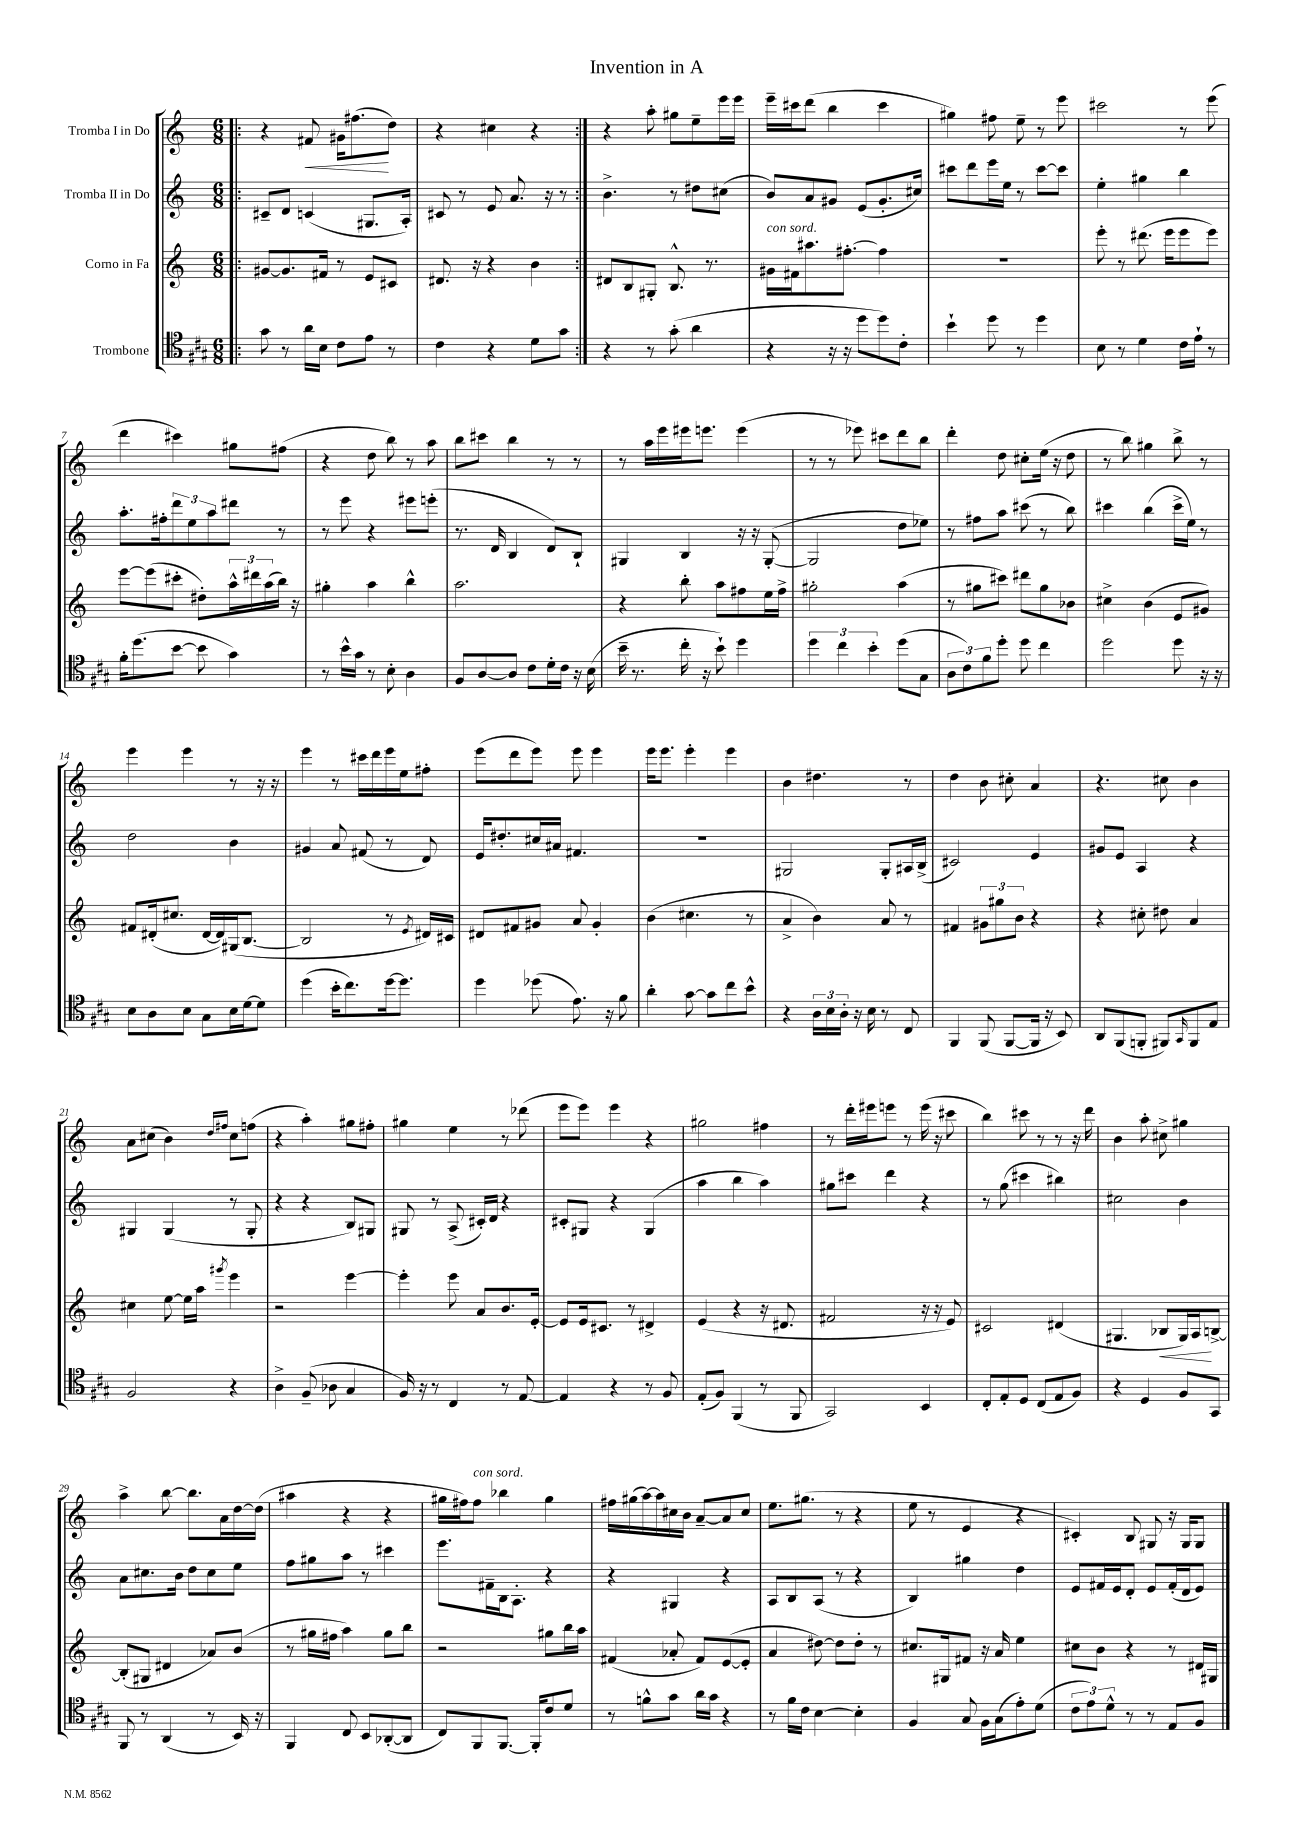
\header { title = "Invention in A" }
<<
\new StaffGroup <<
\new Staff = "s0" \with { instrumentName = "Tromba I in Do" } {
    \clef treble \key c \major \numericTimeSignature \time 6/8
    \repeat volta 2 { \bar ".|:" r4 fis'8\< gis'16 fis''8.\!( d''8) |
    r4 cis''4 r4 | }
    r4 a''8-. gis''8 e''8-- e'''16 e'''16 |
    e'''16-- cis'''16 d'''8( b''4 cis'''4 |
    gis''4) fis''8 e''8-- r8 e'''8 |
    cis'''2 r8 e'''8( |
    d'''4 cis'''4) gis''8 fis''8( |
    r4 d''8 b''8) r8 a''8 |
    b''8 cis'''8 b''4 r8 r8 |
    r8 a''16 e'''16 eis'''16 e'''8. e'''4( |
    r8 r8 ees'''8) cis'''8 d'''8 b''8 |
    d'''4-. d''8 cis''8-. e''16( r16 d''8 |
    r8 b''8) gis''4 b''8-> r8 |
    e'''4 e'''4 r8 r16 r16 |
    e'''4 r8 cis'''16 d'''16 e'''16 e''16 fis''8-. |
    e'''8( d'''8 e'''8) e'''8 e'''4 |
    e'''16 e'''8. e'''4-. e'''4 |
    b'4 dis''4. r8 |
    d''4 b'8 cis''8-. a'4 |
    r4. cis''8 b'4 |
    a'8 cis''8( b'4) \grace { d''16 fis''16 } cis''8 f''8( |
    r4 a''4-.) gis''8 fis''8-. |
    gis''4 e''4 r8 des'''8( |
    e'''8 e'''8) e'''4 r4 |
    gis''2 fis''4 |
    r8 d'''16-. eis'''16 e'''8 r8 e'''16( r16 cis'''8 |
    b''4) cis'''8 r8 r8 r16 d'''16 |
    b'4 a''8-. cis''8-> gis''4 |
    a''4-> b''8~ b''8. a'16 d''16~ d''16( |
    ais''4 r4 r4 |
    gis''16 fis''16) fis''8^\markup { \italic "con sord." } bes''4 gis''4 |
    fis''16 gis''16( a''16~) a''16 cis''16 b'16 a'8~-- a'8 cis''8 |
    e''8. gis''8.( r8 r4 |
    e''8 r8 e'4 r4 |
    cis'4-.) b8 gis8 r16 gis16 gis8 \bar "|." |
}
\new Staff = "s1" \with { instrumentName = "Tromba II in Do" } {
    \clef treble \key c \major \numericTimeSignature \time 6/8
    \repeat volta 2 { \bar ".|:" cis'8-- d'8 c'4( gis8. a16-.) |
    cis'8 r8 e'8 a'8. r16 r8 | }
    b'4.-> r8 dis''8 cis''8( |
    b'8) a'8 gis'8 e'8( gis'8.-. cis''16) |
    cis'''8 d'''8 e'''16 e''16 r8 cis'''8~ cis'''8 |
    e''4-. gis''4 b''4 |
    a''8.-. fis''16-. \tuplet 3/2 { d'''8 e''8 a''8 } dis'''8 r8 |
    r8 e'''8 r4 eis'''8 e'''8-.( |
    r8. d'16 b4 d'8) b8-! |
    gis4 b4 r16 r16 gis8~-.( |
    gis2 d''8 ees''8) |
    r8 fis''8 a''8 cis'''8( r8 b''8) |
    cis'''4 b''4( cis'''16-> e''16) r8 |
    d''2 b'4 |
    gis'4 a'8 fis'8( r8 d'8) |
    e'16 dis''8.-. cis''16 ais'16 fis'4. |
    R2. |
    gis2 gis8-. ais16 b16->( |
    cis'2) e'4 |
    gis'8 e'8 a4 r4 |
    gis4 gis4( r8 gis8-. |
    r4 r4 b8) gis8 |
    gis8 r8 a8->( cis'16-.) d'16 r4 |
    cis'8-. gis8 r4 gis4( |
    a''4 b''4 a''4) |
    gis''8 cis'''8 d'''4 r4 |
    r8 g''8( cis'''4 bis''4) |
    cis''2 b'4 |
    a'8 cis''8. b'16 d''8 cis''8 e''8 |
    f''8 gis''8 a''8 r8 cis'''4 |
    e'''8. fis'16-- b16 a8.-. r4 |
    r4 gis4 r4 |
    a8 b8 a8( r8 r4 |
    b4) gis''4 d''4 |
    e'8 fis'16 e'16 d'8-. e'8 fis'16-.( d'16 e'8) \bar "|." |
}
\new Staff = "s2" \with { instrumentName = "Corno in Fa" } {
    \clef treble \key c \major \numericTimeSignature \time 6/8
    \repeat volta 2 { \bar ".|:" gis'8~ gis'8. fis'16 r8 e'8 cis'8 |
    dis'8. r16 r4 b'4 | }
    dis'8 b8 gis8-. b8.-^ r8. |
    gis'16^\markup { \italic "con sord." } fis'16 ais''8. fis''8.~-. fis''4 |
    R2. |
    e'''8-. r8 dis'''8.( e'''16 e'''8 e'''8) |
    e'''8~ e'''8( cis'''8-. dis''8-.) \tuplet 3/2 { a''16-^ dis'''16 a''16( } b''16) r16 |
    gis''4-. a''4 b''4-^ |
    a''2. |
    r4 b''8-. a''8 fis''8 e''16 fis''16-> |
    gis''2-. a''4( |
    r8 gis''8 cis'''8) dis'''8 gis''8 bes'8 |
    cis''4-> b'4( e'8 gis'8) |
    fis'8 dis'16-.( cis''8. dis'16~ dis'16) gis16( b8.~ |
    b2 r8 \acciaccatura { e'8 } dis'16) cis'16 |
    dis'8 fis'8 gis'8 a'8 gis'4-. |
    b'4( cis''4. r8 |
    a'4-> b'4) a'8 r8 |
    fis'4 \tuplet 3/2 { gis'8 gis''8 b'8 } r4 |
    r4 cis''8-. dis''8 a'4 |
    cis''4 e''8~ e''16 a''16 \acciaccatura { gis'''8 } e'''4 |
    r2 e'''4~ |
    e'''4-. e'''8 a'8 b'8. e'16~-. |
    e'8 e'16 cis'8. r8 dis'4-> |
    e'4( r4 r16 dis'8. |
    fis'2 r16 r16 e'8) |
    cis'2 dis'4( |
    gis4. bes8\< gis16) a16\! b8~-> |
    b8-.( gis8 dis'4 aes'8) b'8( |
    r8 gis''16 fis''16 a''4) gis''8 b''8 |
    r2 gis''8 b''16 a''16 |
    fis'4( aes'8-. fis'8) e'8~( e'8-. |
    a'4 dis''8~) dis''8 dis''8-. r8 |
    cis''8. gis16 fis'8 r16 a'16 e''4 |
    cis''8 b'8 r4 r8 dis'16 gis16 \bar "|." |
}
\new Staff = "s3" \with { instrumentName = "Trombone" } {
    \clef tenor \key a \major \numericTimeSignature \time 6/8
    \repeat volta 2 { \bar ".|:" gis'8 r8 a'16 b16 cis'8 e'8 r8 |
    cis'4 r4 d'8 gis'8 | }
    r4 r8 gis'8-.( a'4 |
    r4 r16 r16 d''8 d''8) cis'8-. |
    b'4-! d''8 r8 d''4 |
    b8 r8 d'4 cis'16 e'16-! r8 |
    fis'16-. d''8.( b'8~ b'8 gis'4) |
    r8 b'16-^ gis'16 r8 b8-. a4 |
    fis8 a8~ a8 cis'8 d'16-. cis'16 r16 b16( |
    b'16-- r8. cis''16-. r16 b'8-!) d''4 |
    \tuplet 3/2 { d''4 cis''4 b'4-. } d''8( gis8 |
    \tuplet 3/2 { a8 cis'8) fis'8 } d''8-. d''8 cis''4 |
    d''2 d''8 r16 r16 |
    b8 a8 b8 gis8 b16 d'16~ d'8 |
    d''4( b'16-. cis''8.) d''16~ d''8. |
    d''4 des''8( e'8.) r16 fis'8 |
    a'4-. gis'8~ gis'8 cis''8 b'8-^ |
    r4 \tuplet 3/2 { a16 b16 a16-. } r16 b16 r8 cis8 |
    fis,4 fis,8( fis,8~ fis,16 r16 b,8) |
    a,8 fis,8( f,8-. fis,8) \grace { gis,16 } fis,8 e8 |
    fis2 r4 |
    a4-> fis8--( aes8 gis4 |
    fis16) r16 r8 cis4 r8 e8~ |
    e4 r4 r8 fis8 |
    e8-.( fis8) fis,4( r8 fis,8 |
    gis,2) b,4 |
    cis8-. e8-. d8 cis8( e8 fis8) |
    r4 d4 fis8 gis,8 |
    fis,8 r8 a,4( r8 b,16) r16 |
    fis,4 cis8 b,8 aes,8~-.( aes,8 |
    cis8) fis,8 fis,8.~ fis,16-. cis'8 d'8 |
    r8 f'8-^ gis'8 a'16 gis'16 r4 |
    r8 fis'16 cis'16 b4~ b4-. |
    fis4 gis8 fis16 gis16( e'8-.) d'8( |
    \tuplet 3/2 { cis'8 e'8) d'8-^ } r8 r8 e8 fis8 \bar "|." |
}
>>
>>
